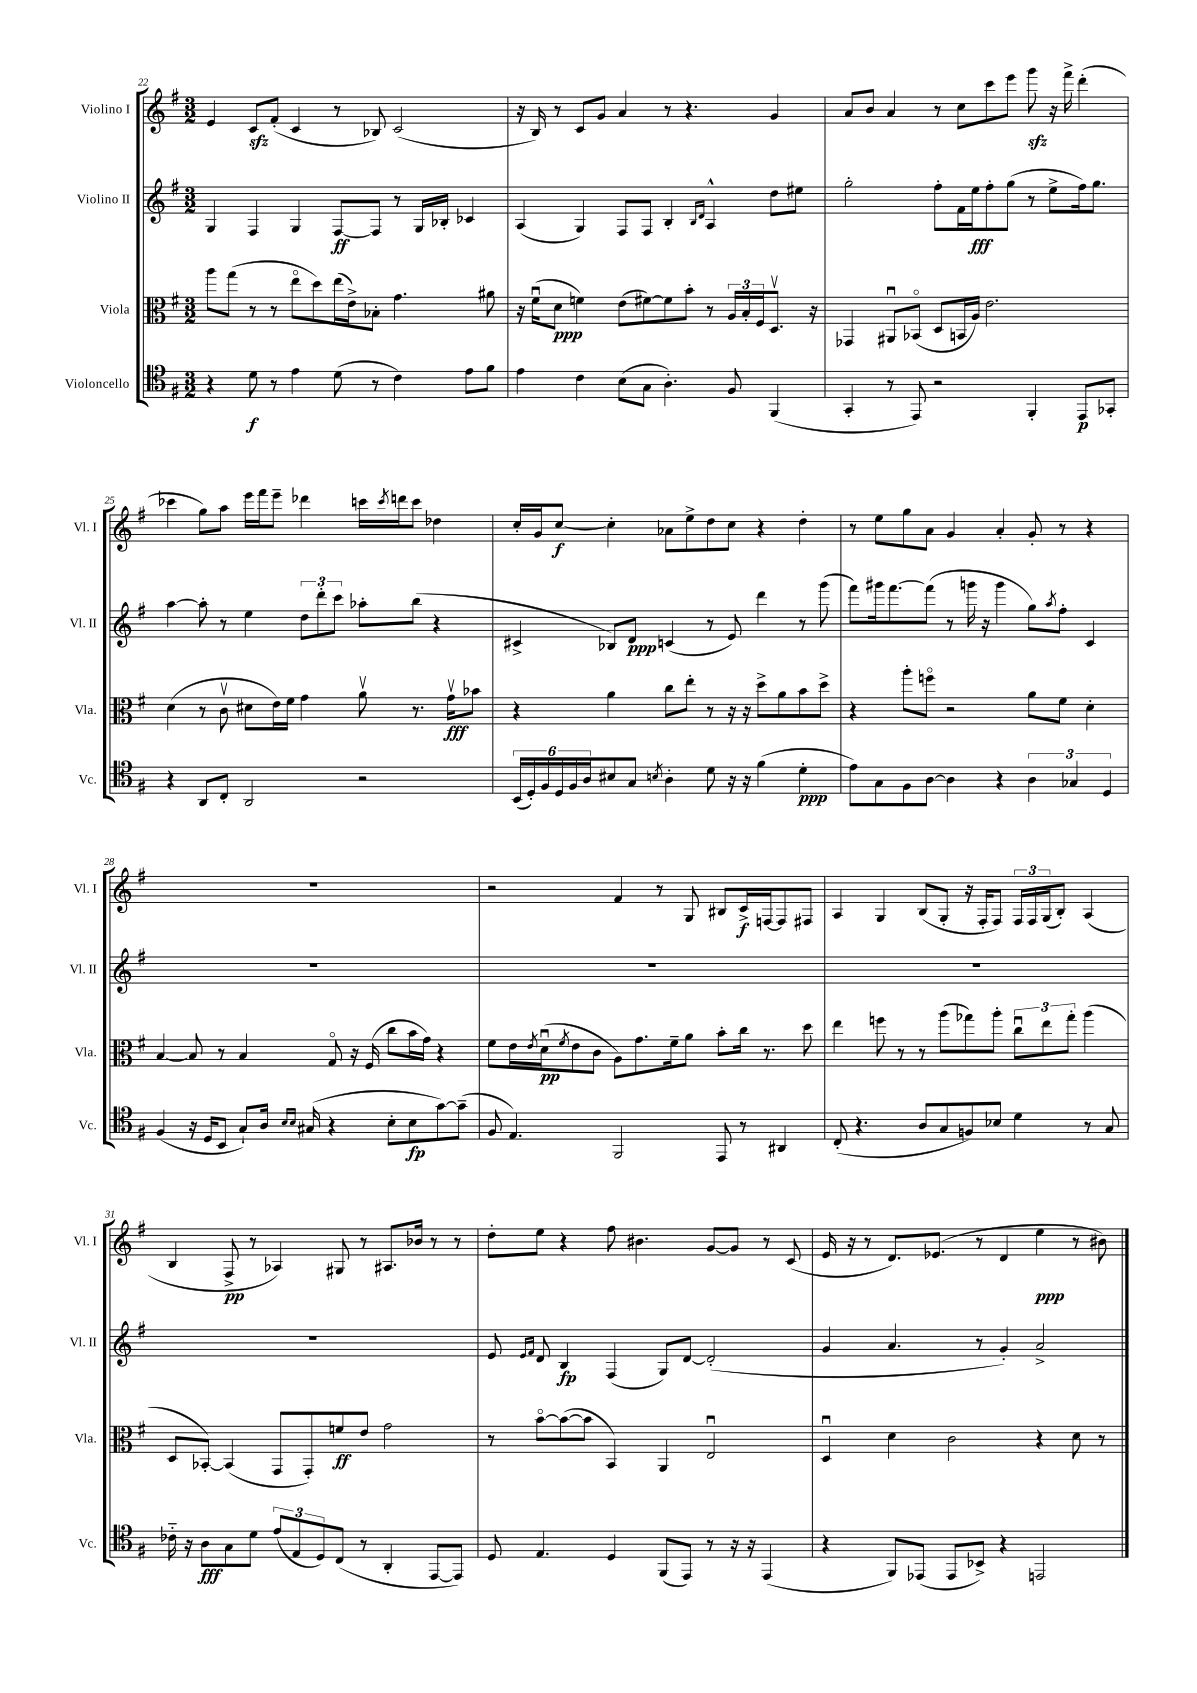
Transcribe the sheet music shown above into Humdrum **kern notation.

**kern	**kern	**kern	**kern
*staff4	*staff3	*staff2	*staff1
*clefC4	*clefC3	*clefG2	*clefG2
*k[f#]	*k[f#]	*k[f#]	*k[f#]
*M3/2	*M3/2	*M3/2	*M3/2
4r	8aa	4G	4e
.	(8gg	.	.
8d	8r	4F#	8c
8r	8r	.	(8f#'
4e	8eeo	4G	4c
.	8dd)	.	.
(8d	(16ee	[8F#	8r
.	16e^)	.	.
8r	8B-'	8F#]	8B-)
4c)	4.g	8r	(2c
.	.	16G	.
.	.	16B-'	.
8e	.	4c-	.
8f#	8a#	.	.
=	=	=	=
4e	16r	(4A	16r
.	(16f#u	.	16B)
.	8d	.	8r
4c	4f)	4G)	8c
.	.	.	8g
(8B	(8e	8F#	4a
8G	[8f#)	8F#	.
4.A')	8f#]	4B'	8r
.	8b'	.	4.r
.	.	16qqB	.
.	.	16qqd	.
.	8r	4A^^	.
8F#	24A	.	.
.	24B'	.	.
.	24F#	.	.
(4FF#	8.Dv	8dd	4g
.	.	8ee#	.
.	16r	.	.
=	=	=	=
4GG'	4GG-	2gg'	8a
.	.	.	8b
8r	8AA#u	.	4a
8EE)	(8BB-o	.	.
2r	8D	8ff#'	8r
.	16BB	16f#	8cc
.	16A)	16ee	.
.	2.e	8ff#'	8ccc
.	.	(8gg	8eee
4FF#'	.	8r	8ggg
.	.	8ee^	16r
.	.	.	16fff#^
8EE	.	16ff#)	(4ddd'
.	.	8.gg	.
8GG-'	.	.	.
=	=	=	=
4r	(4d	[4aa	4ccc-
8AA	8r	8aa']	8gg)
8C'	8cv	8r	8aa
2AA	8d#	4ee	16eee
.	.	.	16fff#
.	16e)	.	8eee~
.	16f#	.	.
.	4g	12dd	4ddd-
.	.	12ddd'	.
.	.	12ccc	.
2r	8av	8aa-'	16ccc
.	.	.	8qccc
.	.	.	16ddd
.	8.r	(8bb	8ccc
.	.	4r	4dd-
.	16gv	.	.
.	8b-	.	.
=	=	=	=
(24BB	4r	4c#^	16cc'
24D')	.	.	.
.	.	.	16g
24F#	.	.	.
24D	.	.	[8cc
24F#	.	.	.
24A	.	.	.
8B#	4a	8B-)	4cc']
8G	.	8d	.
8qB	.	.	.
4A'	8cc	(4c	8a-
.	8ee'	.	8ee^
8d	8r	8r	8dd
16r	16r	8e)	8cc
16r	16r	.	.
(4f#	8dd^	4ddd	4r
.	8a	.	.
4d'	8b	8r	4dd'
.	8dd^	(8ggg	.
=	=	=	=
8e)	4r	8fff#)	8r
8G	.	16ggg#	8ee
.	.	[8.fff#	.
8F#	8aa'	.	8gg
[8A	8ffo	(8fff#]	8a
4A]	2r	8r	4g
.	.	16ggg	.
.	.	16r	.
4r	.	4ggg	4a'
6A	8a	8gg)	8g'
.	.	8qaa	.
.	8f#	8ff#'	8r
6G-	.	.	.
.	4d'	4c	4r
6D	.	.	.
=	=	=	=
(4F#	[4B	1.r	1.r
16r	8B]	.	.
16D	.	.	.
8BB	8r	.	.
8G`)	4B	.	.
16A	.	.	.
16qqB	.	.	.
16qqB	.	.	.
(16G#	.	.	.
4r	8Go	.	.
.	16r	.	.
.	(16F#	.	.
8B'	8cc	.	.
8B	16b	.	.
.	16g)	.	.
[8g)	4r	.	.
(8g~]	.	.	.
=	=	=	=
8F#	8f#	1.r	2r
4.E)	16e	.	.
.	8qe	.	.
.	(16du	.	.
.	8qf#	.	.
.	8e	.	.
.	8c	.	.
2FF#	8A)	.	4f#
.	8.g	.	.
.	.	.	8r
.	16f#~	.	.
.	8a	.	8G
8EE	8b'	.	8B#
8r	16cc	.	16c^
.	8.r	.	[16F
4AA#	.	.	8F]
.	8dd	.	8F#
=	=	=	=
(8C'	4ee	1.r	4A
4.r	.	.	.
.	8ff	.	4G
.	8r	.	.
8A	8r	.	(8B
8G	(8aa	.	8G'
8F)	8gg-)	.	16r
.	.	.	16F#'
8B-	8aa'	.	8F#)
4d	12ccu	.	24F#
.	.	.	24F#
.	12ee	.	(24G
.	.	.	8B')
.	12gg-'	.	.
8r	(4aa	.	(4A
8G	.	.	.
=	=	=	=
16c-'~	8D	1.r	4B
16r	.	.	.
8A	[8BB-')	.	.
8G	(4BB-]	.	8F#^
8d	.	.	8r
(12e	8GG	.	4A-)
12E	.	.	.
.	8GG')	.	.
12D)	.	.	.
(8C	8f	.	8G#
8r	8e	.	8r
4AA'	2g	.	8.A#
.	.	.	16b-
[8EE	.	.	8r
8EE])	.	.	8r
=	=	=	=
8D	8r	8e	8dd'
.	.	16qqe	.
.	.	16qqf#	.
4.E	[8bo	8d	8ee
.	(8b_	4B	4r
.	8b]	.	.
4D	4BB)	(4F#	8ff#
.	.	.	4.b#
(8FF#	4AA	8G)	.
8EE)	.	[8d	.
8r	2Eu	(2d']	[8g
16r	.	.	8g]
16r	.	.	.
(4EE	.	.	8r
.	.	.	(8c
=	=	=	=
4r	4Du	4g	16e
.	.	.	16r
.	.	.	8r
8FF#)	4d	4.a	8.d)
(8EE-	.	.	.
.	.	.	(8.e-
8EE-	2c	.	.
8BB-^)	.	8r	8r
4r	.	4g')	4d
2EE	4r	2a^	4ee
.	8d	.	8r
.	8r	.	8b#)
==	==	==	==
*-	*-	*-	*-
